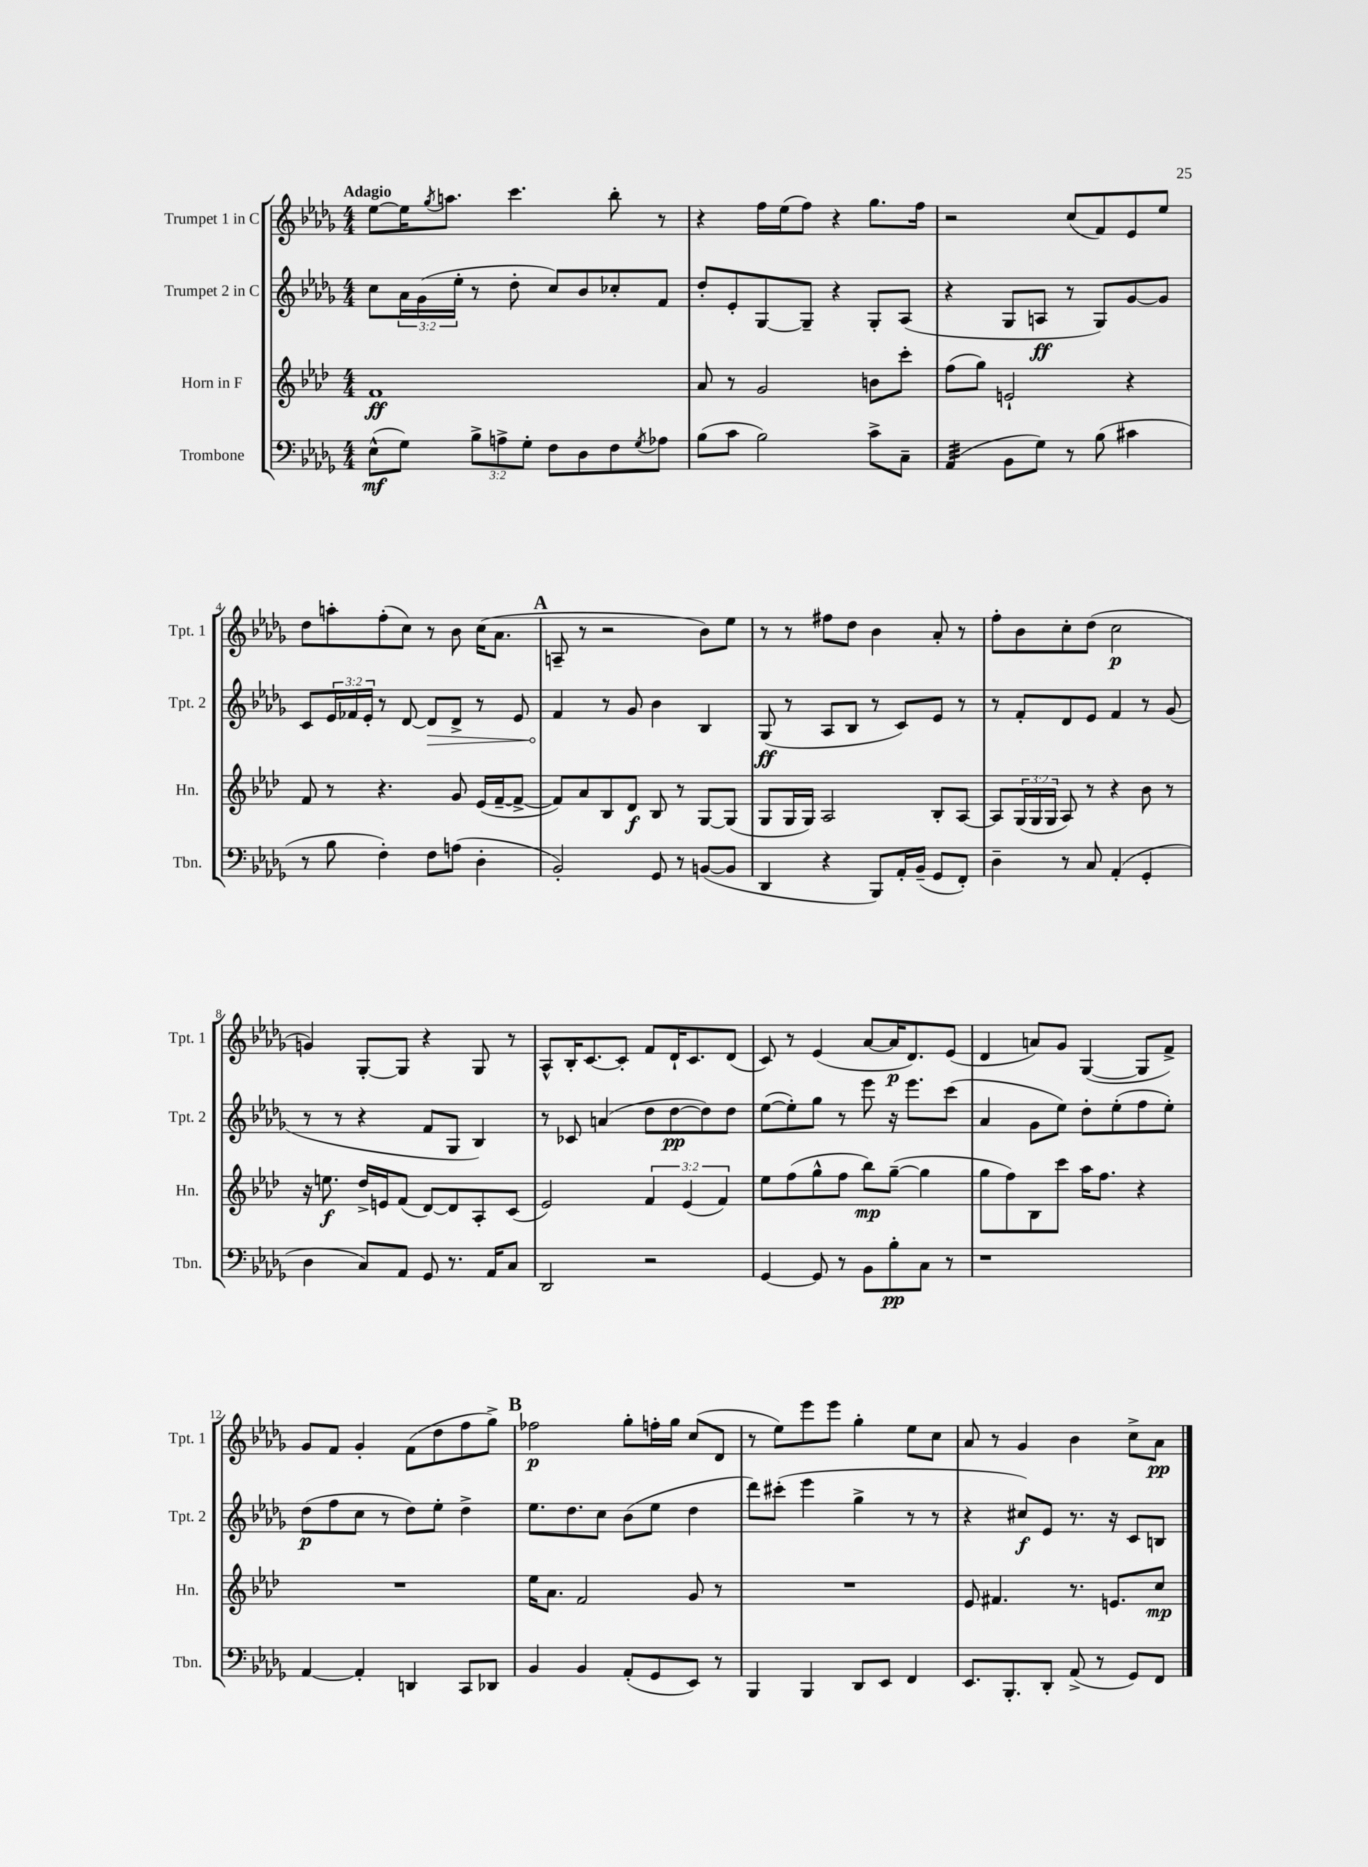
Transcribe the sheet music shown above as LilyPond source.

<<
\new StaffGroup <<
\new Staff = "s0" \with { instrumentName = "Trumpet 1 in C" shortInstrumentName = "Tpt. 1" } {
    \clef treble \key des \major \numericTimeSignature \time 4/4 \tempo "Adagio"
    ees''8~ ees''16 \acciaccatura { ges''8 } a''8. c'''4. bes''8-. r8 |
    r4 f''16 ees''16( f''8) r4 ges''8. f''16 |
    r2 c''8( f'8) ees'8 ees''8 |
    des''8 a''8-. f''8-.( c''8) r8 bes'8 c''16( aes'8. |
    \mark \markup { \bold "A" } a8-- r8 r2 bes'8) ees''8 |
    r8 r8 fis''8 des''8 bes'4 aes'8-. r8 |
    f''8-. bes'8 c''8-. des''8( c''2\p |
    g'4) ges8~-. ges8 r4 ges8 r8 |
    aes8-^ bes16-. c'8.~ c'8-. f'8 des'16-! c'8. des'8( |
    c'8) r8 ees'4( aes'8~ aes'16\p des'8.) ees'8( |
    des'4 a'8) ges'8 ges4~( ges8 f'8->) |
    ges'8 f'8 ges'4-. f'8( des''8 f''8 ges''8->) |
    \mark \markup { \bold "B" } fes''2\p ges''8-. f''16-. ges''16 c''8( des'8 |
    r8 ees''8) ees'''8 ees'''8 ges''4-. ees''8 c''8 |
    aes'8 r8 ges'4 bes'4 c''8-> aes'8\pp \bar "|." |
}
\new Staff = "s1" \with { instrumentName = "Trumpet 2 in C" shortInstrumentName = "Tpt. 2" } {
    \clef treble \key des \major \numericTimeSignature \time 4/4 \override Staff.TupletNumber.text = #tuplet-number::calc-fraction-text
    c''8 \tuplet 3/2 { aes'16 ges'16( ees''16-. } r8 des''8-. c''8) bes'8 ces''8-. f'8 |
    des''8-. ees'8-. ges8~ ges8-- r4 ges8-. aes8( |
    r4 ges8 a8\ff r8 ges8) ges'8~ ges'8 |
    c'8 \tuplet 3/2 { ees'16 fes'16 ees'16-. } r8 des'8~ \once \override Hairpin.circled-tip = ##t des'8\> des'8-> r8 ees'8 |
    \mark \markup { \bold "A" } f'4\! r8 ges'8 bes'4 bes4 |
    ges8\ff( r8 aes8 bes8 r8 c'8) ees'8 r8 |
    r8 f'8-. des'8 ees'8 f'4 r8 ges'8( |
    r8 r8 r4 f'8 ges8 bes4) |
    r8 ces'8 a'4( des''8 des''8~\pp des''8) des''8 |
    ees''8~( ees''8-.) ges''8 r8 ees'''8 r16 ees'''8. c'''8( |
    aes'4 ges'8 ees''8) des''8-. ees''8-.( f''8 ees''8-.) |
    des''8\p( f''8 c''8 r8 des''8) ees''8-. des''4-> |
    \mark \markup { \bold "B" } ees''8. des''8. c''8 bes'8( ees''8 des''4 |
    des'''8) cis'''8-.( ees'''4 ges''4-> r8 r8 |
    r4 cis''8\f) ees'8 r8. r16 c'8 b8 \bar "|." |
}
\new Staff = "s2" \with { instrumentName = "Horn in F" shortInstrumentName = "Hn." } {
    \clef treble \key aes \major \numericTimeSignature \time 4/4 \override Staff.TupletNumber.text = #tuplet-number::calc-fraction-text
    f'1\ff |
    aes'8 r8 g'2 b'8 c'''8-. |
    f''8( g''8) e'2-! r4 |
    f'8 r8 r4. g'8 ees'16( f'16~-- f'8~-> |
    \mark \markup { \bold "A" } f'8) aes'8 bes8 des'8\f bes8 r8 g8~ g8( |
    g8 g16 g16) aes2 bes8-. aes8~ |
    aes8 \tuplet 3/2 { g16( g16 g16 } aes8) r8 r4 bes'8 r8 |
    r16 e''8.\f des''16-> e'16 f'8( des'8~) des'8 aes8-. c'8( |
    ees'2) \tuplet 3/2 { f'4 ees'4( f'4) } |
    ees''8 f''8( g''8-^ f''8 bes''8\mp) g''8~--( g''4 |
    g''8 f''8) bes8 c'''8 aes''16 f''8. r4 |
    R1 |
    \mark \markup { \bold "B" } ees''16 aes'8. f'2 g'8 r8 |
    R1 |
    ees'8 fis'4. r8. e'8. c''8\mp \bar "|." |
}
\new Staff = "s3" \with { instrumentName = "Trombone" shortInstrumentName = "Tbn." } {
    \clef bass \key des \major \numericTimeSignature \time 4/4 \override Staff.TupletNumber.text = #tuplet-number::calc-fraction-text
    ees8-^\mf( ges8) \tuplet 3/2 { bes8-> a8-> ges8-. } f8 des8 f8 \acciaccatura { ges8 } aes8 |
    bes8( c'8 bes2) c'8-> c8-- |
    aes,4:32( bes,8 ges8) r8 bes8( cis'4 |
    r8 bes8 f4-.) f8 a8( des4-. |
    \mark \markup { \bold "A" } bes,2-.) ges,8 r8 b,8~( b,8 |
    des,4 r4 bes,,8) aes,16-. bes,16--( ges,8 f,8-.) |
    des4-- r8 c8 aes,4-.( ges,4-. |
    des4 c8) aes,8 ges,8 r8. aes,16 c8 |
    des,2 r2 |
    ges,4~ ges,8 r8 bes,8 bes8-.\pp c8 r8 |
    r1 |
    aes,4~ aes,4-. d,4 c,8 des,8 |
    \mark \markup { \bold "B" } bes,4 bes,4 aes,8-.( ges,8 ees,8) r8 |
    bes,,4 bes,,4 des,8 ees,8 f,4 |
    ees,8. bes,,8.-. des,8-. aes,8->( r8 ges,8) f,8 \bar "|." |
}
>>
>>
